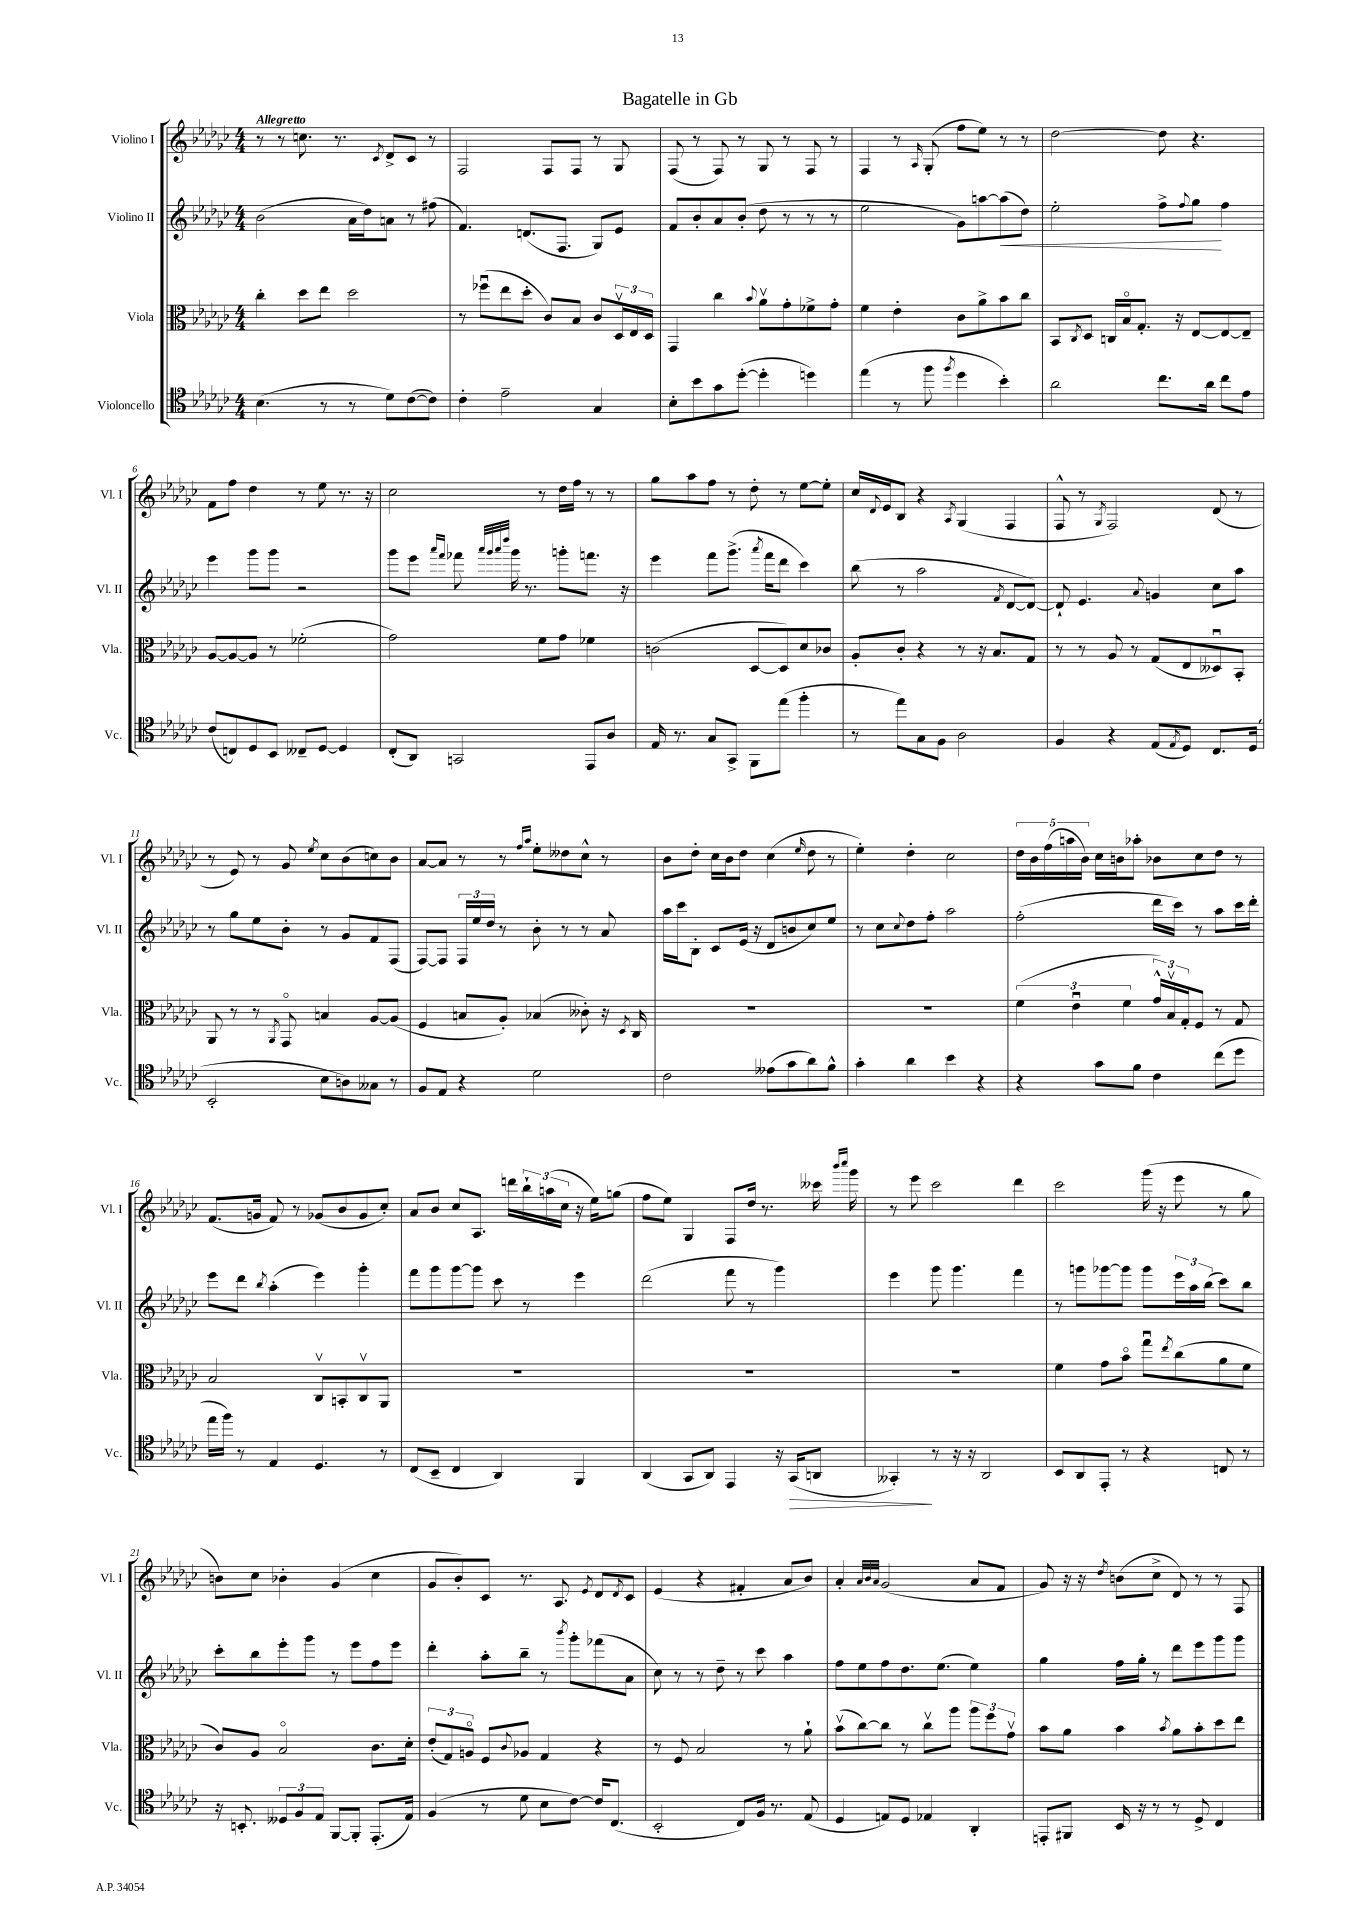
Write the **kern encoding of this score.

**kern	**dynam	**kern	**kern	**dynam	**kern
*part4	*part4	*part3	*part2	*part2	*part1
*staff4	*staff4	*staff3	*staff2	*staff2	*staff1
*I"Violoncello	*	*I"Viola	*I"Violino II	*	*I"Violino I
*I'Vc.	*	*I'Vla.	*I'Vl. II	*	*I'Vl. I
*clefC4	*	*clefC3	*clefG2	*	*clefG2
*k[b-e-a-d-g-c-]	*	*k[b-e-a-d-g-c-]	*k[b-e-a-d-g-c-]	*	*k[b-e-a-d-g-c-]
*M4/4	*	*M4/4	*M4/4	*	*M4/4
=1	=1	=1	=1	=1	=1
!	!	!	!	!	!LO:TX:a:B:t=Allegretto
(4.B-\	.	4cc-'\	(2b-\	.	8r
.	.	.	.	.	8r
.	.	8dd-\L	.	.	8.ccn\
8r	.	8ee-\J	.	.	.
.	.	.	.	.	8.r
8r	.	2dd-\	16a-\LL	.	.
.	.	.	16dd-\J)	.	.
.	.	.	.	.	8qc-/
8d-\L)	.	.	8an\J	.	8d-^/L
([8c-\	.	.	8r	.	8c-/J
8c-\J])	.	.	(8ff#X\	.	8r
=2	=2	=2	=2	=2	=2
4c-'\	.	8r	4.f/)	.	2F/
.	.	(8ff-Xu\L	.	.	.
2e-~\	.	8ee-\	.	.	.
.	.	8dd-'\J	(8.dn/L	.	.
.	.	8c-/L)	.	.	8F/L
.	.	.	8.F/J	.	.
.	.	8B-/J	.	.	8F/J
4G-/	.	8c-/L	8G-/L)	.	8r
.	.	24D-v/L	8e-/J	.	8G-/
.	.	24E-/	.	.	.
.	.	24D-/JJ	.	.	.
=3	=3	=3	=3	=3	=3
8B-'\L	.	4GG-/	8f/L	.	(8F/
8b-\	.	.	8b-'/	.	8r
8g-\	.	4cc-\	8a-/	.	8F/)
([8dd-'\J	.	.	(8b-'/J	.	8r
.	.	8qqb-/	.	.	.
4dd-'\]	.	8a-v\L	8dd-\	.	8G-/
.	.	8g-'\	8r	.	8r
4ddn\)	.	8f-X^\	8r	.	8F/
.	.	8g-'\J	8r	.	8r
=4	=4	=4	=4	=4	=4
(4ee-\	.	4f\	2ee-\	.	4F/
8r	.	4e-'\	.	.	8r
.	.	.	.	.	16qqA-/
8ff\	.	.	.	.	(8G-'/
8qff/	.	.	.	.	.
4dd-\	.	8c-\L	8g-\L)	.	8ff\L
.	.	8a-^\	[8aan\	.	8ee-\J)
!	!	!	!	!LO:HP:b	!
4b-'\)	.	8b-\	(8aa\]	<	8r
.	.	8cc-\J	8dd-\J)	.	8r
=5	=5	=5	=5	=5	=5
2a-\	.	8BB-/L	2ee-'\	.	[2dd-\
.	.	8qC-/	.	.	.
.	.	8D-/J	.	.	.
.	.	16Cn/LL	.	.	.
.	.	16B-/J	.	.	.
.	.	8.G-'/J	.	.	.
8.cc-\L	.	.	8ff^\L	.	8dd-\]
.	.	16r	.	.	.
.	.	.	8qqff/	.	.
.	.	[8E-/L	8gg-\J	.	4.r
16a-\Jk	.	.	.	.	.
8cc-\L	.	8E-/_	4ff\	[	.
8e-\J	.	8E-~/J]	.	.	.
!!LO:LB:g=z
=6	=6	=6	=6	=6	=6
(8c-/L	.	[8A-/L	4eee-\	.	8f\L
8Cn/)	.	8A-/_	.	.	8ff\J
8D-/	.	8A-/J]	8ggg-\L	.	4dd-\
8BB-/J	.	8r	8ggg-\J	.	.
8C--X~/L	.	(2f-X'\	2r	.	8r
[8D-/J	.	.	.	.	8ee-\
4D-/]	.	.	.	.	8.r
.	.	.	.	.	16r
=7	=7	=7	=7	=7	=7
(8C-'/L	.	2g-\)	8ggg-\L	.	2cc-\
8AA-/J)	.	.	8eee-\J	.	.
.	.	.	16qqaaa-/LL	.	.
.	.	.	16qqfff/JJ	.	.
2GGn/	.	.	8fff-X\	.	.
.	.	.	32qqaaa-/LLL	.	.
.	.	.	32qqggg-/	.	.
.	.	.	32qqaaa-/	.	.
.	.	.	32qqdddd-/JJJ	.	.
.	.	.	16ggg-\	.	.
.	.	.	8.r	.	.
.	.	8f\L	.	.	8r
.	.	8g-\J	8gggn'\L	.	16dd-\LL
.	.	.	.	.	16ff\JJ
8EE-/L	.	4f-X\	8.fffn\J	.	8r
8A-/J	.	.	.	.	8r
.	.	.	16r	.	.
=8	=8	=8	=8	=8	=8
16E-/	.	(2cn\	4eee-\	.	8gg-\L
8.r	.	.	.	.	.
.	.	.	.	.	8aa-\
8G-/L	.	.	8fff\L	.	8ff\J
8GG-^/J	.	.	(8.ggg-^\J	.	8r
8FF\L	.	[8D-/L	.	.	8dd-'\
.	.	.	8qaaa-/	.	.
.	.	.	16fff\KL	.	.
(8ee-\J	.	8D-/])	8ddd-\J	.	8r
4ff'\	.	8d-/	4ccc-\)	.	[8ee-\L
.	.	8c-X/J	.	.	8ee-'\J]
=9	=9	=9	=9	=9	=9
8r	.	8A-'/L	(8bb-\	.	16cc-/LL
.	.	.	.	.	8qqd-/
.	.	.	.	.	16e-/J
8ee-\L)	.	8c-'/J	8r	.	8B-/J
8G-\	.	4r	2aa-\	.	4r
8F\J	.	.	.	.	.
.	.	.	.	.	8qA-/
2A-\	.	8r	.	.	(4G-/
.	.	16r	.	.	.
.	.	8.B-/L	.	.	.
.	.	.	8qf/	.	.
.	.	.	[8d-/L	.	4F/
.	.	8G-/J	8d-/J_)	.	.
=10	=10	=10	=10	=10	=10
4F/	.	8r	8d-`/]	.	8F^^/
.	.	8r	4.e-/	.	8r
.	.	.	.	.	8qG-/
4r	.	8A-/	.	.	2F/)
.	.	8r	.	.	.
.	.	.	8qqa-/	.	.
(8E-/L	.	(8G-/L	4gn/	.	.
8qE-/	.	.	.	.	.
8D-/J)	.	8E-/	.	.	.
8.C-/L	.	8D--Xu/)	8cc-\L	.	(8d-/
.	.	8BB-'/J	8aa-\J	.	8r
(16D-/Jk	.	.	.	.	.
!!LO:LB:g=z
=11	=11	=11	=11	=11	=11
2BB-'/	.	8AA-/	8r	.	8r
.	.	8r	8gg-\L	.	8e-/)
.	.	8r	8ee-\	.	8r
.	.	8qAA-/	.	.	.
.	.	8GG-/	8b-'\J	.	8g-/
.	.	.	.	.	8qee-/
8B-\L	.	4Bn/	8r	.	8cc-\L
8An\)	.	.	8g-/L	.	(8b-\
8G--X\J	.	[8A-/L	8f/	.	8ccn\)
8r	.	(8A-/J]	(8F/J	.	8b-\J
=12	=12	=12	=12	=12	=12
8F/L	.	4F/	[8F/L)	.	[8a-/L
8E-/J	.	.	8F/J]	.	8a-/J]
4r	.	8Bn/L	24F/LL	.	8r
.	.	.	24ee-/	.	.
.	.	.	24dd-/JJ	.	.
.	.	8A-'/J)	8r	.	8r
.	.	.	.	.	16qqff/LL
.	.	.	.	.	16qqaa-/JJ
2d-\	.	(4B-X/	8b-'\	.	8ee-'\L
.	.	.	8r	.	8dd--X\
.	.	8c--X'\)	8r	.	8cc-^^\J
.	.	16r	8a-/	.	8r
.	.	8qD-/	.	.	.
.	.	16C-/	.	.	.
=13	=13	=13	=13	=13	=13
2c-\	.	1r	16aa-\LL	.	8b-\L
.	.	.	16ccc-\J	.	.
.	.	.	8B-'\J	.	8dd-'\J
.	.	.	8c-/L	.	16cc-\LL
.	.	.	.	.	16b-\J
.	.	.	(16e-/Jk	.	8dd-\J
.	.	.	16r	.	.
(8e--X\L	.	.	8d-/L	.	(4cc-\
8g-\	.	.	8bn/	.	.
.	.	.	.	.	16qqee-/
8a-\)	.	.	8cc-/)	.	8dd-\
8f^^\J	.	.	8ee-/J	.	8r
=14	=14	=14	=14	=14	=14
4g-'\	.	1r	8r	.	4ee-'\)
.	.	.	8cc-\L	.	.
.	.	.	8qqcc-/	.	.
4a-\	.	.	8dd-\	.	4dd-'\
.	.	.	8ff'\J	.	.
4b-\	.	.	2aa-\	.	2cc-\
4r	.	.	.	.	.
=15	=15	=15	=15	=15	=15
4r	.	(6f\	(2ff'\	.	20dd-\LL
.	.	.	.	.	20b-\
.	.	.	.	.	(20ff\
.	.	.	.	.	20aan\
.	.	6e-u\	.	.	.
.	.	.	.	.	20b-\JJ)
8g-\L	.	.	.	.	16cc-\LL
.	.	.	.	.	16bn\J
.	.	6f\	.	.	.
8f\J	.	.	.	.	8aa-X'\J
4c-\	.	24g-^^/LL)	16ddd-\LL	.	8b-X\L
.	.	24B-v/	.	.	.
.	.	.	16ccc-\JJ)	.	.
.	.	24G-'/J	.	.	.
.	.	8F/J	8r	.	8cc-\
(8cc-\L	.	8r	8aa-\L	.	8dd-\J
8dd-\J	.	8G-/	16ccc-\L	.	8r
.	.	.	16ddd-'\JJ	.	.
!!LO:LB:g=z
=16	=16	=16	=16	=16	=16
16ee-\LL	.	2B-/	8eee-\L	.	(8.f/L
16ff\JJ)	.	.	.	.	.
8r	.	.	8ddd-\J	.	.
.	.	.	.	.	16gn/Jk
.	.	.	8qbb-/	.	.
4E-/	.	.	(4aa-'\	.	8f/)
.	.	.	.	.	8r
4.D-/	.	8C-v/L	4eee-\)	.	(8g-X/L
.	.	8BBn'/	.	.	8b-/
.	.	8C-v/	4ggg-'\	.	8g-/
8r	.	8AA-/J	.	.	8cc-'/J)
=17	=17	=17	=17	=17	=17
(8C-/L	.	1r	8fff\L	.	8a-/L
8BB-~/J	.	.	8ggg-\	.	8b-/J
4C-/	.	.	[8ggg-\	.	8cc-/L
.	.	.	8ggg-\J]	.	8.A-/J
4AA-/)	.	.	8ccc-\	.	.
.	.	.	.	.	16dddn\LL
.	.	.	8r	.	24bb-`\
.	.	.	.	.	(24aan\
.	.	.	.	.	24cc-\JJ
4FF/	.	.	4eee-\	.	16r
.	.	.	.	.	16ee-\KL)
.	.	.	.	.	(8ggn\J
=18	=18	=18	=18	=18	=18
(4AA-/	.	1r	(2ddd-\	.	8ff\L
.	.	.	.	.	8ee-\J)
8GG-/L	.	.	.	.	4G-/
8AA-/J)	.	.	.	.	.
4EE-/	.	.	8fff\	.	8F/L
.	.	.	8r	.	16dd-/Jk
.	.	.	.	.	8.r
16r	.	.	4ggg-\)	.	.
!	!LO:HP:b	!	!	!	!
(16GG-/KL	>	.	.	.	.
8AAn/J	.	.	.	.	16ccc--X\
.	.	.	.	.	16qqbbb-/LL
.	.	.	.	.	16qqcccc-/JJ
.	.	.	.	.	16ggg-\
=19	=19	=19	=19	=19	=19
4GG--X'/)	.	1r	4eee-\	.	8r
.	.	.	.	.	8eee-\
8r	]	.	8ggg-\	.	2ccc-\
16r	.	.	4.ggg-\	.	.
16r	.	.	.	.	.
2AA-/	.	.	.	.	.
.	.	.	4fff\	.	4ddd-\
=20	=20	=20	=20	=20	=20
8BB-/L	.	4f\	8r	.	2ccc-\
8AA-/	.	.	8gggn\L	.	.
8EE-'/J	.	8g-\L	[8ggg-X\	.	.
8r	.	8b-\J	8ggg-\J]	.	.
4r	.	8gg-u\L	8ggg-\L	.	(16ggg-\
.	.	.	.	.	16r
.	.	8qee-/	.	.	.
.	.	(8cc-\	24eee-\L	.	8eee-\
.	.	.	24aa-\	.	.
.	.	.	(24bb-\JJ	.	.
8Cn/	.	8a-\	8ccc-\L)	.	8r
8r	.	8f\J	8bb-\J	.	8gg-\
!!LO:LB:g=z
=21	=21	=21	=21	=21	=21
16r	.	8c-/L)	8ccc-'\L	.	8bn\L)
8.BBn'/	.	.	.	.	.
.	.	8A-/J	8bb-\	.	8cc-\J
12D--X/L	.	2B-/	8eee-'\	.	4b-X'\
12F/	.	.	.	.	.
.	.	.	8ggg-\J	.	.
12E-/J	.	.	.	.	.
[8FF/L	.	.	8r	.	(4g-/
8FF'/J]	.	.	8eee-\L	.	.
(8.EE-'/L	.	8.c-\L	8ff\	.	4cc-\
.	.	.	8eee-\J	.	.
16E-/Jk)	.	16d-'\Jk	.	.	.
=22	=22	=22	=22	=22	=22
(4F/	.	(12e-'/L	4ddd-'\	.	8g-/L
.	.	12G-/)	.	.	.
.	.	.	.	.	8b-'/)
.	.	12An/J	.	.	.
8r	.	8F/L	8aa-'\L	.	8c-/J
.	.	8qqc-/	.	.	.
8d-\	.	8A-X/J	8bb-~\J	.	8.r
8B-\L	.	4G-/	8r	.	.
.	.	.	.	.	8.A-/
.	.	.	8qbbb-/	.	.
[8c-\J)	.	.	8ggg-'\L	.	.
.	.	.	.	.	8qe-/
16c-/KL]	.	4r	(8fff-X\	.	8d-/L
(8.C-/J	.	.	.	.	.
.	.	.	.	.	8qd-/
.	.	.	8a-\J	.	8c-/J
=23	=23	=23	=23	=23	=23
2BB-'/	.	8r	8cc-\)	.	(4e-/
.	.	8F/	8r	.	.
.	.	2B-/	8r	.	4r
.	.	.	8dd-~\	.	.
8C-/L)	.	.	8r	.	4f#X'/
16F/Jk	.	.	8ccc-\	.	.
8.r	.	.	.	.	.
.	.	8r	4aa-\	.	8a-/L
(8E-/	.	8a-`\	.	.	8b-/J)
=24	=24	=24	=24	=24	=24
4D-/	.	(8b-v\L	8ff\L	.	4a-'/
.	.	[8cc-\)	8ee-\	.	.
.	.	.	.	.	32qqa-/LLL
.	.	.	.	.	32qqb-/
.	.	.	.	.	32qqa-/JJJ
8En/L)	.	8cc-\J]	8ff\	.	(2g-/
8D-/J	.	8r	8.dd-\	.	.
4E-X/	.	8cc-v\L	.	.	.
.	.	.	(8.ee-\J	.	.
.	.	8aa-\J	.	.	.
4AA-'/	.	12aa-\L	4ee-\)	.	8a-/L
.	.	12ff\	.	.	.
.	.	.	.	.	8f/J
.	.	12g-v\J	.	.	.
=25	=25	=25	=25	=25	=25
8EEn'/L	.	8b-\L	4gg-\	.	8g-/)
8FF#X/J	.	8a-\J	.	.	16r
.	.	.	.	.	16r
.	.	.	.	.	8qdd-/
16BB-/	.	4b-\	16ff\LL	.	(8bn\L
16r	.	.	16gg-'\JJ	.	.
8r	.	.	8r	.	8cc-^\J
.	.	8qb-/	.	.	.
8r	.	8a-\L	8ddd-\L	.	8d-/)
8D-^/	.	8b-'\	8eee-\	.	8r
4C-/	.	8dd-\	8ggg-\	.	8r
.	.	8ee-\J	8ggg-\J	.	8F/
==	==	==	==	==	==
*-	*-	*-	*-	*-	*-
